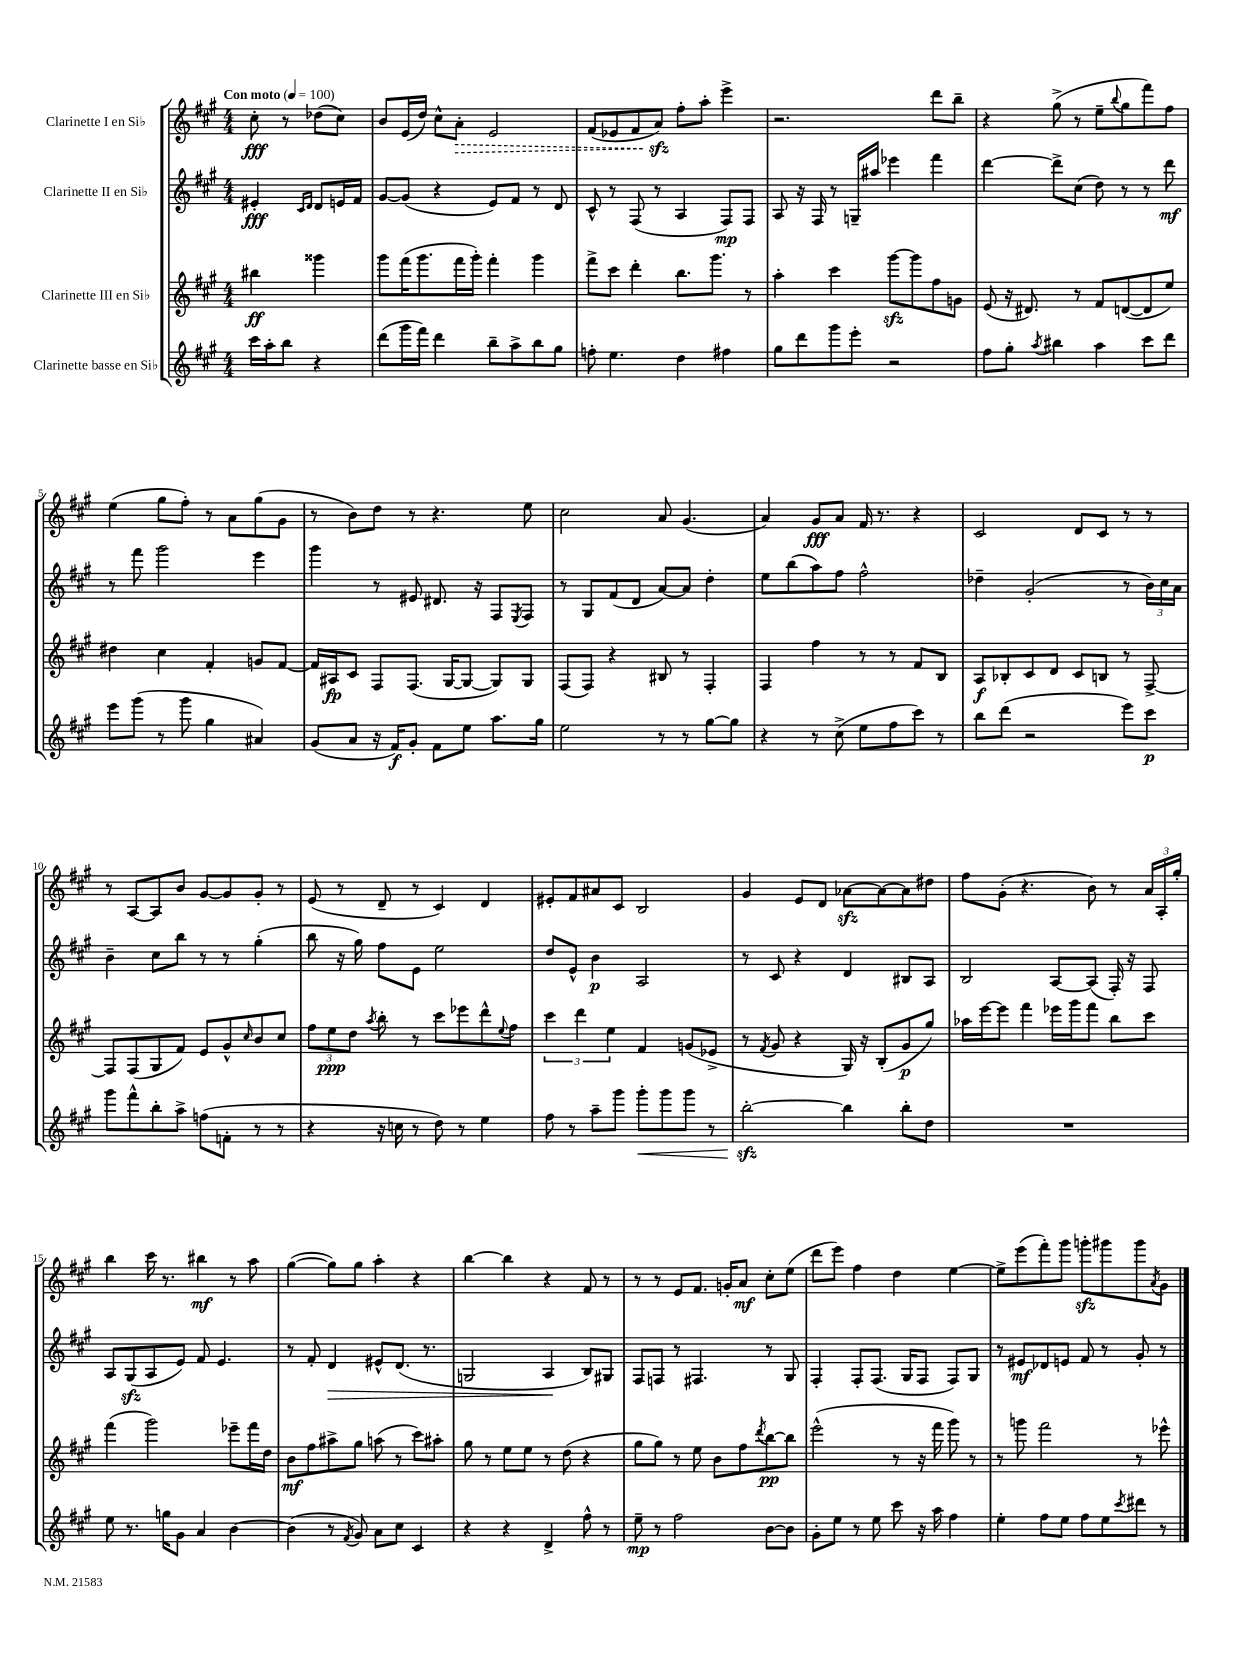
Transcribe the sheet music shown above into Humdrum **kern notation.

**kern	**kern	**kern	**kern
*staff4	*staff3	*staff2	*staff1
*clefG2	*clefG2	*clefG2	*clefG2
*k[f#c#g#]	*k[f#c#g#]	*k[f#c#g#]	*k[f#c#g#]
*M4/4	*M4/4	*M4/4	*M4/4
*MM100	*MM100	*MM100	*MM100
16ccc#	4bb#	4e#'	8cc#'
16aa'	.	.	.
8bb	.	.	8r
.	.	16qqc#	.
.	.	16qqd	.
4r	4ggg##	8d	(8dd-
.	.	16e	8cc#)
.	.	16f#	.
=	=	=	=
(8ddd	8ggg#	[8g#	8b
16ggg#	(16fff#	(8g#]	(16e
16fff#)	8.ggg#	.	16dd)
4ddd	.	4r	8cc#^^
.	16fff#	.	8a'
.	16ggg#')	.	.
8bb~	4fff#'	8e)	2e
8aa^	.	8f#	.
8bb	4ggg#	8r	.
8gg#	.	8d	.
=	=	=	=
8ff'	8fff#^	8c#^^	(8f#
4.ee	8ccc#	8r	8e-
.	4ddd'	(8F#	8f#
.	.	8r	8a)
4dd	8.bb	4A	8ff#'
.	.	.	8aa'
.	8.ggg#	.	.
4ff#	.	8F#)	4eee^
.	8r	8F#	.
=	=	=	=
8gg#	4aa'	8A	2.r
8ddd	.	16r	.
.	.	16F#	.
8ggg#	4ccc#	8r	.
8eee'	.	16G~	.
.	.	16aa#	.
2r	[8ggg#	4eee-	.
.	8ggg#]	.	.
.	8ff#	4fff#	8ddd
.	8g	.	8bb~
=	=	=	=
8ff#	(8e	[4ddd	4r
8gg#'	16r	.	.
.	8.d#)	.	.
8qaa	.	.	.
4bb#	.	8ddd^]	(8gg#^
.	8r	(8cc#	8r
4aa	8f#	8dd)	8ee~
.	.	.	8qqbb
.	([8d	8r	8gg#
8ccc#	8d]	8r	8fff#)
8ddd	8ee)	8ddd	8ff#
=	=	=	=
8eee	4dd#	8r	(4ee
(8ggg#	.	8fff#	.
8r	4cc#	2ggg#	8gg#
8ggg#	.	.	8ff#')
4gg#	4f#'	.	8r
.	.	.	8a
4a#)	8g	4eee	(8gg#
.	[8f#	.	8g#
=	=	=	=
(8g#	16f#]	4ggg#	8r
.	16A#	.	.
8a	8c#	.	8b)
16r	8F#	8r	8dd
16f#)	.	.	.
8g#'	(8.F#	8e#	8r
8f#	.	8.d#	4.r
.	[16G#	.	.
8ee	8G#_	.	.
.	.	16r	.
8.aa	8G#])	8F#	.
.	.	8qE	.
.	8G#	8F#	8ee
16gg#	.	.	.
=	=	=	=
2ee	(8F#	8r	2cc#
.	8F#)	8G#	.
.	4r	(8f#	.
.	.	8d	.
8r	8B#	[8a)	8a
8r	8r	8a]	(4.g#
[8gg#	4F#'	4dd'	.
8gg#]	.	.	.
=	=	=	=
4r	4F#	8ee	4a)
.	.	(8bb	.
8r	4ff#	8aa)	8g#
(8cc#^	.	8ff#	8a
8ee	8r	2ff#^^	16f#
.	.	.	8.r
8ff#	8r	.	.
8ccc#)	8f#	.	4r
8r	8B	.	.
=	=	=	=
8bb	8A	4dd-~	2c#
(8ddd	8B-'	.	.
2r	8c#	(2g#'	.
.	8d	.	.
.	8c#	.	8d
.	8B	.	8c#
8eee)	8r	8r	8r
8ccc#	[8F#^	24b)	8r
.	.	24cc#	.
.	.	24a	.
=	=	=	=
8ggg#	8F#]	4b~	8r
8fff#^^	(8F#	.	[8A
8bb'	8G#	8cc#	8A]
8aa^	8f#)	8bb	8b
(8ff	8e	8r	[8g#
8f'	8g#^^	8r	8g#]
.	16qqcc#	.	.
8r	8b	(4gg#'	8g#'
8r	8cc#	.	8r
=	=	=	=
4r	12ff#	8bb	(8e
.	12ee	.	.
.	.	16r	8r
.	12dd	.	.
.	.	16gg#)	.
.	8qaa	.	.
16r	8bb'	8ff#	8d~
16cc	.	.	.
8r	8r	8e	8r
8dd)	8ccc#	2ee	4c#)
8r	8eee-	.	.
4ee	8ddd^^	.	4d
.	8qqee	.	.
.	8ff#	.	.
=	=	=	=
8ff#	6ccc#	8dd	8e#'
8r	.	8e^^	8f#
.	6ddd	.	.
8aa~	.	4b	8a#
.	6ee	.	.
8ggg#	.	.	8c#
8ggg#'	4f#	2A	2B
8ggg#	.	.	.
8ggg#	(8g	.	.
8r	8e-^	.	.
=	=	=	=
[2bb'	8r	8r	4g#
.	8qf#	.	.
.	8g#	8c#	.
.	4r	4r	8e
.	.	.	8d
4bb]	16G#)	4d	[8a-
.	16r	.	.
.	(8B'	.	8a-_
8bb'	8g#	8B#	8a-]
8dd	8gg#)	8A	8dd#
=	=	=	=
1r	16aa-	2B	8ff#
.	[16eee	.	.
.	8eee]	.	(8g#'
.	4fff#	.	4.r
.	16eee-	[8A	.
.	16ggg#	.	.
.	8fff#	(8A]	8b)
.	8bb	16F#')	8r
.	.	16r	.
.	8ccc#	8F#	24a
.	.	.	24A'
.	.	.	24gg#'
=	=	=	=
8ee	(4fff#	8A	4bb
8.r	.	(8G#	.
.	2ggg#)	8A	16ccc#
16gg	.	.	8.r
8g#	.	8e)	.
4a	.	8f#	4bb#
.	.	4.e	.
[4b	8eee-~	.	8r
.	16fff#	.	8aa
.	16dd	.	.
=	=	=	=
(4b]	8b	8r	([4gg#
.	8ff#	8f#'	.
8r	8aa#^	4d	8gg#])
8qf#	.	.	.
8g#)	8gg#	.	8gg#
8a	(8aa	8e#^^	4aa'
8cc#	8r	(8.d	.
4c#	8ccc#)	.	4r
.	.	8.r	.
.	8aa#'	.	.
=	=	=	=
4r	8gg#	2G	[4bb
.	8r	.	.
4r	8ee	.	4bb]
.	8ee	.	.
4d^	8r	4A	4r
.	(8dd	.	.
8ff#^^	4r	8B)	8f#
8r	.	8G#	8r
=	=	=	=
8ee~	8gg#	8F#	8r
8r	8gg#)	8F	8r
2ff#	8r	8r	8e
.	8ee	4.F#	8.f#
.	8b	.	.
.	.	.	16g'
.	8ff#	.	8a
.	8qddd	.	.
[8b	[8bb	8r	8cc#'
8b]	8bb]	8G#	(8ee
=	=	=	=
8g#'	(2eee^^	4F#'	8ddd
8ee	.	.	8eee)
8r	.	8F#'	4ff#
8ee	.	(8.F#	.
8ccc#	8r	.	4dd
.	.	16G#	.
16r	16r	8F#	.
16aa	16fff#	.	.
4ff#	8ggg#)	8F#)	[4ee
.	8r	8G#	.
=	=	=	=
4ee'	8r	8r	8ee^]
.	8ggg	8e#	(8eee
8ff#	2fff#	8d-	8fff#')
8ee	.	8e	8ggg#
8ff#	.	8f#	8ggg'
8ee	.	8r	8ggg#
8qccc#	.	.	.
8ddd#	8r	8g#'	8ggg#
.	.	.	8qa
8r	8eee-^^	8r	8g#
==	==	==	==
*-	*-	*-	*-
